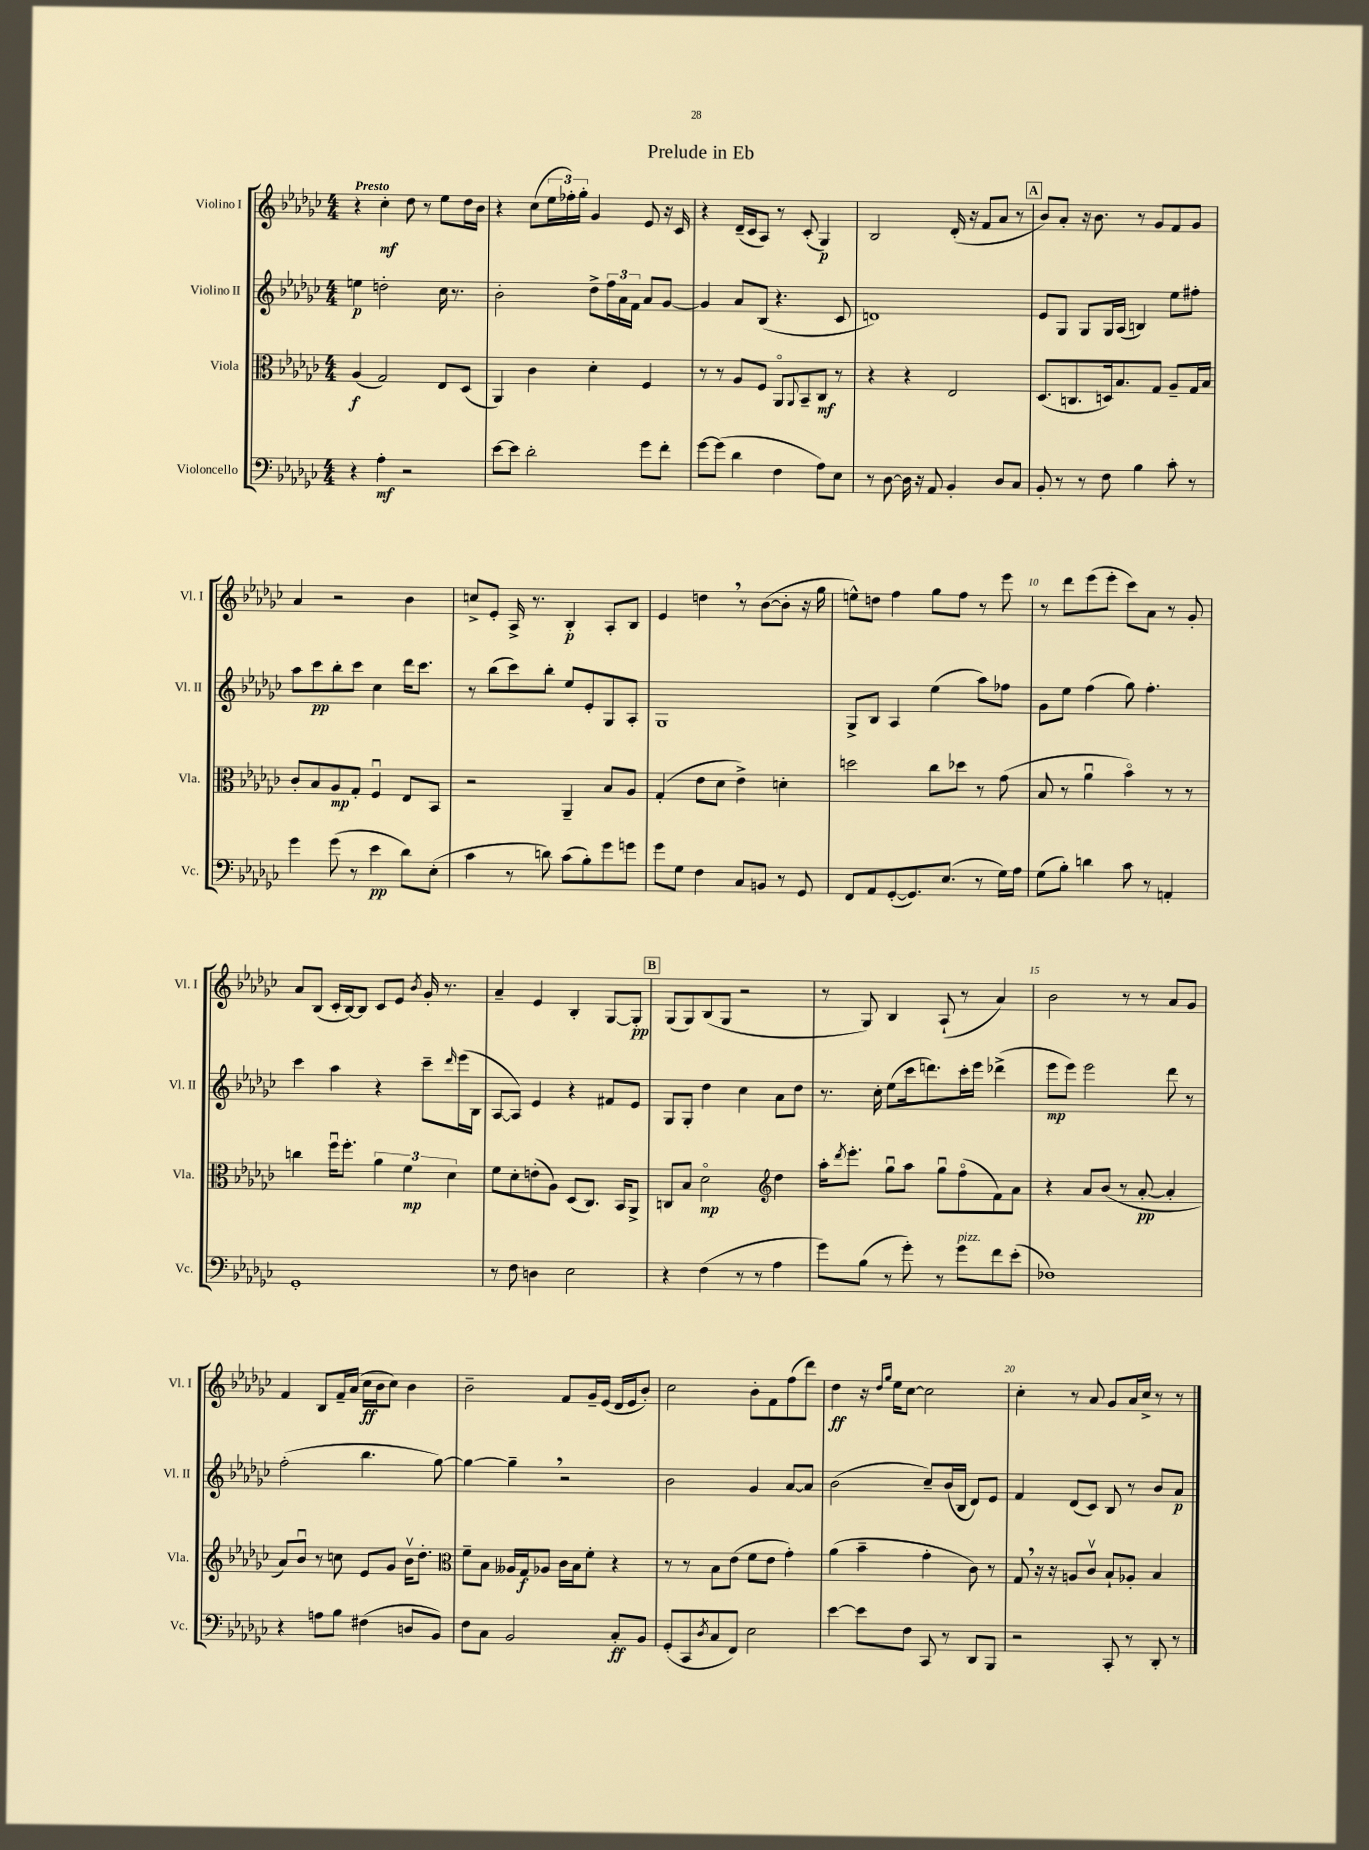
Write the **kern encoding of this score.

**kern	**dynam	**kern	**dynam	**kern	**dynam	**kern	**dynam
*part4	*part4	*part3	*part3	*part2	*part2	*part1	*part1
*staff4	*staff4	*staff3	*staff3	*staff2	*staff2	*staff1	*staff1
*I"Violoncello	*	*I"Viola	*	*I"Violino II	*	*I"Violino I	*
*I'Vc.	*	*I'Vla.	*	*I'Vl. II	*	*I'Vl. I	*
*clefF4	*	*clefC3	*	*clefG2	*	*clefG2	*
*k[b-e-a-d-g-c-]	*	*k[b-e-a-d-g-c-]	*	*k[b-e-a-d-g-c-]	*	*k[b-e-a-d-g-c-]	*
*M4/4	*	*M4/4	*	*M4/4	*	*M4/4	*
=1	=1	=1	=1	=1	=1	=1	=1
!	!	!	!	!	!	!LO:TX:a:B:t=Presto	!
4r	.	(4A-/	f	4een\	p	4r	.
4A-'\	mf	2G-/)	.	2ddn'\	.	4cc-'\	mf
2r	.	.	.	.	.	8dd-\	.
.	.	.	.	.	.	8r	.
.	.	8E-/L	.	16cc-\	.	8ee-\L	.
.	.	.	.	8.r	.	.	.
.	.	(8D-/J	.	.	.	16dd-\L	.
.	.	.	.	.	.	16b-\JJ	.
=2	=2	=2	=2	=2	=2	=2	=2
[8e-\L	.	4AA-/)	.	2b-'\	.	4r	.
8e-\J]	.	.	.	.	.	.	.
2d-'\	.	4c-\	.	.	.	(8cc-\L	.
.	.	.	.	.	.	24ee-\L	.
.	.	.	.	.	.	24ff-X'\)	.
.	.	.	.	.	.	24gg-'\JJ	.
.	.	4d-'\	.	8dd-^\L	.	4g-/	.
.	.	.	.	24ff\L	.	.	.
.	.	.	.	24a-\	.	.	.
.	.	.	.	24f\JJ	.	.	.
8g-\L	.	4F/	.	8a-/L	.	8e-/	.
8f'\J	.	.	.	[8g-/J	.	16r	.
.	.	.	.	.	.	16c-/	.
=3	=3	=3	=3	=3	=3	=3	=3
[8g-\L	.	8r	.	4g-/]	.	4r	.
(8g-\J]	.	8r	.	.	.	.	.
4d-\	.	8A-/L	.	8a-/L	.	(16d-~/LL	.
.	.	.	.	.	.	16c-/J	.
.	.	8F/J	.	(8B-/J	.	8A-/J)	.
4F\	.	8AA-/L	.	4.r	.	8r	.
.	.	8qqAA-/	.	.	.	.	.
.	.	8BB-~/	.	.	.	(8c-'/	.
8A-\L)	.	8C-/J	mf	.	.	4G-/)	p
8E-\J	.	8r	.	8c-/	.	.	.
=4	=4	=4	=4	=4	=4	=4	=4
8r	.	4r	.	1dn)	.	2B-/	.
[8D-\	.	.	.	.	.	.	.
16D-\]	.	4r	.	.	.	.	.
16r	.	.	.	.	.	.	.
8AA-/	.	.	.	.	.	.	.
4BB-'/	.	2E-/	.	.	.	(16d-'/	.
.	.	.	.	.	.	16r	.
.	.	.	.	.	.	8f/L	.
8D-/L	.	.	.	.	.	8a-/J	.
8C-/J	.	.	.	.	.	8r	.
!!LO:REH:place=s1:t=A
=5	=5	=5	=5	=5	=5	=5	=5
8BB-'/	.	(8.D-/L	.	8e-/L	.	8b-/L)	.
8r	.	.	.	8G-/J	.	8a-'/J	.
.	.	8.Cn/	.	.	.	.	.
8r	.	.	.	8G-/L	.	16r	.
.	.	.	.	.	.	8.b-\	.
8F\	.	16Dn/k)	.	16G-/L	.	.	.
.	.	8.B-/	.	(16A-/JJ	.	.	.
4B-\	.	.	.	4Bn/)	.	8r	.
.	.	8G-/J	.	.	.	8g-/L	.
8c-'\	.	8A-~/L	.	8ee-\L	.	8f/	.
8r	.	16G-/L	.	8ff#X'\J	.	8g-/J	.
.	.	16B-/JJ	.	.	.	.	.
!!LO:LB:g=z
=6	=6	=6	=6	=6	=6	=6	=6
4g-\	.	8c-'/L	.	8aa-\L	.	4a-/	.
.	.	8B-/	.	8ccc-\	pp	.	.
(8g-\	.	8A-/	mp	8bb-'\	.	2r	.
8r	.	8G-'/J	.	8ccc-\J	.	.	.
4e-\	pp	4Fu/	.	4cc-\	.	.	.
8d-\L)	.	8E-/L	.	16ddd-\KL	.	4b-\	.
.	.	.	.	8.ccc-\J	.	.	.
(8E-'\J	.	8BB-/J	.	.	.	.	.
=7	=7	=7	=7	=7	=7	=7	=7
4c-\	.	2r	.	8r	.	8ccn^/L	.
.	.	.	.	(8bb-\L	.	8e-'/J	.
8r	.	.	.	8ccc-\)	.	16A-^/	.
.	.	.	.	.	.	8.r	.
8dn\)	.	.	.	8bb-'\J	.	.	.
(8c-\L	.	4AA-~/	.	8ee-/L	.	4B-'/	p
8B-'\)	.	.	.	8e-'/	.	.	.
8g-\	.	8B-/L	.	8G-/	.	8A-'/L	.
8gn\J	.	8A-/J	.	8A-'/J	.	8B-/J	.
=8	=8	=8	=8	=8	=8	=8	=8
8g-\L	.	(4G-'/	.	1G-	.	4e-/	.
8G-\J	.	.	.	.	.	.	.
4F\	.	8e-\L	.	.	.	4ddn,\	.
.	.	8d-\J	.	.	.	.	.
8C-/L	.	4e-^\)	.	.	.	8r	.
8BBn/J	.	.	.	.	.	([8b-\L	.
8r	.	4dn'\	.	.	.	8b-'\J]	.
8GG-/	.	.	.	.	.	16r	.
.	.	.	.	.	.	16gg-\	.
=9	=9	=9	=9	=9	=9	=9	=9
8FF/L	.	2ddn\	.	8G-^/L	.	8een^^\L)	.
8AA-/	.	.	.	8B-/J	.	8ddn\J	.
([8GG-'/	.	.	.	4A-/	.	4ff\	.
8.GG-/])	.	.	.	.	.	.	.
.	.	8cc-\L	.	(4ee-\	.	8gg-\L	.
(8.E-/J	.	.	.	.	.	.	.
.	.	8dd-X\J	.	.	.	8ff\J	.
8r	.	8r	.	8aa-\L)	.	8r	.
16G-\LL)	.	(8g-\	.	8ff-X\J	.	8eee-\	.
16A-\JJ	.	.	.	.	.	.	.
=10	=10	=10	=10	=10	=10	=10	=10
(8G-\L	.	8B-/	.	8g-\L	.	8r	.
8B-'\J)	.	8r	.	8ee-\J	.	8ddd-\L	.
4dn\	.	4a-u\	.	(4ff\	.	(8eee-\	.
.	.	.	.	.	.	8eee-'\J	.
8c-\	.	4b-\)	.	8gg-\)	.	8ccc-\L)	.
8r	.	.	.	4.ff'\	.	8a-\J	.
4AAn'/	.	8r	.	.	.	8r	.
.	.	8r	.	.	.	8g-'/	.
!!LO:LB:g=z
=11	=11	=11	=11	=11	=11	=11	=11
1GG-'	.	4ccn\	.	4ccc-\	.	8a-/L	.
.	.	.	.	.	.	(8B-/J	.
.	.	16ffu\KL	.	4aa-\	.	16c-'/LL	.
.	.	8.ff'\J	.	.	.	[16B-/J)	.
.	.	.	.	.	.	8B-/J]	.
.	.	6a-\	.	4r	.	8c-/L	.
.	.	.	.	.	.	8e-/J	.
.	.	6f\	mp	.	.	.	.
.	.	.	.	.	.	8qb-/	.
.	.	.	.	8ccc-~\L	.	16g-'/	.
.	.	.	.	.	.	8.r	.
.	.	6d-\	.	.	.	.	.
.	.	.	.	16qqddd-/	.	.	.
.	.	.	.	(16eee-\L	.	.	.
.	.	.	.	16B-\JJ	.	.	.
=12	=12	=12	=12	=12	=12	=12	=12
8r	.	8f\L	.	[8A-/L	.	4a-~/	.
8F\	.	8d-'\	.	8A-/J])	.	.	.
4Dn\	.	(8en'\	.	4e-/	.	4e-/	.
.	.	8A-\J)	.	.	.	.	.
2E-\	.	(8D-/L	.	4r	.	4B-'/	.
.	.	8.C-/J)	.	.	.	.	.
.	.	.	.	8f#X/L	.	[8G-/L	.
.	.	16BB-/KL	.	.	.	.	.
.	.	8AA-^/J	.	8e-/J	.	8G-'/J]	pp
!!LO:REH:place=s1:t=B
=13	=13	=13	=13	=13	=13	=13	=13
4r	.	8Cn/L	.	8G-/L	.	(8G-/L	.
.	.	8B-/J	.	8G-'/J	.	8G-/)	.
(4F\	.	2d-\	mp	4dd-\	.	(8B-/	.
.	.	.	.	.	.	8G-/J	.
8r	.	.	.	4cc-\	.	2r	.
8r	.	.	.	.	.	.	.
*	*	*clefG2	*	*	*	*	*
4A-\	.	4dd-\	.	8a-\L	.	.	.
.	.	.	.	8dd-\J	.	.	.
=14	=14	=14	=14	=14	=14	=14	=14
8g-\L)	.	16aa-'\KL	.	8.r	.	8r	.
.	.	8qddd-/	.	.	.	.	.
.	.	8.eee-'\J	.	.	.	.	.
(8B-\J	.	.	.	.	.	8G-/)	.
.	.	.	.	16cc-'\	.	.	.
8r	.	8gg-u\L	.	(8ee-\L	.	4B-/	.
8g-'\)	.	8aa-\J	.	16ccc-\k	.	.	.
.	.	.	.	8.dddn\)	.	.	.
8r	.	8gg-u\L	.	.	.	(8A-`/	.
!LO:TX:a:i:t=pizz.	!	!	!	!	!	!	!
8g-\L	.	(8ff\	.	16ccc-'\L	.	8r	.
.	.	.	.	16eee-\JJ	.	.	.
8f\	.	8f\)	.	(4ddd-X^\	.	4a-/)	.
(8e-'\J	.	8a-\J	.	.	.	.	.
=15	=15	=15	=15	=15	=15	=15	=15
1F-X)	.	4r	.	8eee-\L	mp	2b-\	.
.	.	.	.	8eee-\J)	.	.	.
.	.	8a-/L	.	2eee-\	.	.	.
.	.	(8b-/J	.	.	.	.	.
.	.	8r	.	.	.	8r	.
.	.	[8a-'/	pp	.	.	8r	.
.	.	4a-'/]	.	8ddd-\	.	8a-/L	.
.	.	.	.	8r	.	8g-/J	.
!!LO:LB:g=z
=16	=16	=16	=16	=16	=16	=16	=16
4r	.	8a-/L)	.	(2ff'\	.	4f/	.
.	.	8b-u/J	.	.	.	.	.
8An\L	.	8r	.	.	.	8B-/L	.
8B-\J	.	8ccn\	.	.	.	16f~/L	.
.	.	.	.	.	.	(16a-/JJ	.
(4F#X\	.	8e-/L	.	4.bb-\	.	16cc-\LL	ff
.	.	.	.	.	.	16b-\J	.
.	.	8g-/J	.	.	.	8cc-\J)	.
8Dn/L	.	16b-v\KL	.	.	.	4b-\	.
.	.	8.dd-'\J	.	.	.	.	.
8BB-/J)	.	.	.	[8gg-\)	.	.	.
=17	=17	=17	=17	=17	=17	=17	=17
*	*	*clefC3	*	*	*	*	*
8F\L	.	8f~\L	.	4gg-\_	.	2b-~\	.
8C-\J	.	8B-\J	.	.	.	.	.
2BB-/	.	16A--X/LL	.	4gg-~,\]	.	.	.
.	.	16G-/J	f	.	.	.	.
.	.	8A-X/J	.	.	.	.	.
.	.	16c-\LL	.	2r	.	8f/L	.
.	.	16B-\J	.	.	.	.	.
.	.	8f'\J	.	.	.	16g-~/L	.
.	.	.	.	.	.	(16e-/JJ	.
8C-'/L	ff	4r	.	.	.	16d-/LL	.
.	.	.	.	.	.	16e-/J	.
8BB-/J	.	.	.	.	.	8b-'/J)	.
=18	=18	=18	=18	=18	=18	=18	=18
(8GG-'/L	.	8r	.	2b-\	.	2cc-\	.
8CC-/	.	8r	.	.	.	.	.
8qD-/	.	.	.	.	.	.	.
8C-/	.	8B-\L	.	.	.	.	.
8FF/J)	.	(8e-\J	.	.	.	.	.
2E-\	.	8f\L	.	4g-/	.	8b-'\L	.
.	.	8e-\J	.	.	.	8f\	.
.	.	4g-'\)	.	[8a-/L	.	(8ff\	.
.	.	.	.	8a-/J]	.	8ddd-\J)	.
=19	=19	=19	=19	=19	=19	=19	=19
[4e-\	.	(4a-\	.	(2b-\	.	4dd-\	ff
8e-\L]	.	4b-~\	.	.	.	16r	.
.	.	.	.	.	.	16qqdd-/LL	.
.	.	.	.	.	.	16qqgg-/JJ	.
.	.	.	.	.	.	16ee-\KL	.
8F\J	.	.	.	.	.	[8cc-\J	.
8CC-/	.	4g-'\	.	8cc-~/L)	.	2cc-\]	.
8r	.	.	.	(16b-/L	.	.	.
.	.	.	.	16B-/JJ	.	.	.
8DD-/L	.	8c-\)	.	8d-/L)	.	.	.
8BBB-/J	.	8r	.	8e-/J	.	.	.
=20	=20	=20	=20	=20	=20	=20	=20
2r	.	8G-,/	.	4f/	.	4cc-'\	.
.	.	16r	.	.	.	.	.
.	.	16r	.	.	.	.	.
.	.	8An/L	.	(8d-/L	.	8r	.
.	.	8c-v/J	.	8c-/J)	.	8a-/	.
8CC-'/	.	8B-`/L	.	8B-/	.	8g-/L	.
8r	.	8A-X'/J	.	8r	.	16a-/L	.
.	.	.	.	.	.	16cc-^/JJ	.
8DD-'/	.	4B-/	.	8b-/L	.	8r	.
8r	.	.	.	8a-/J	p	8r	.
==	==	==	==	==	==	==	==
*-	*-	*-	*-	*-	*-	*-	*-
